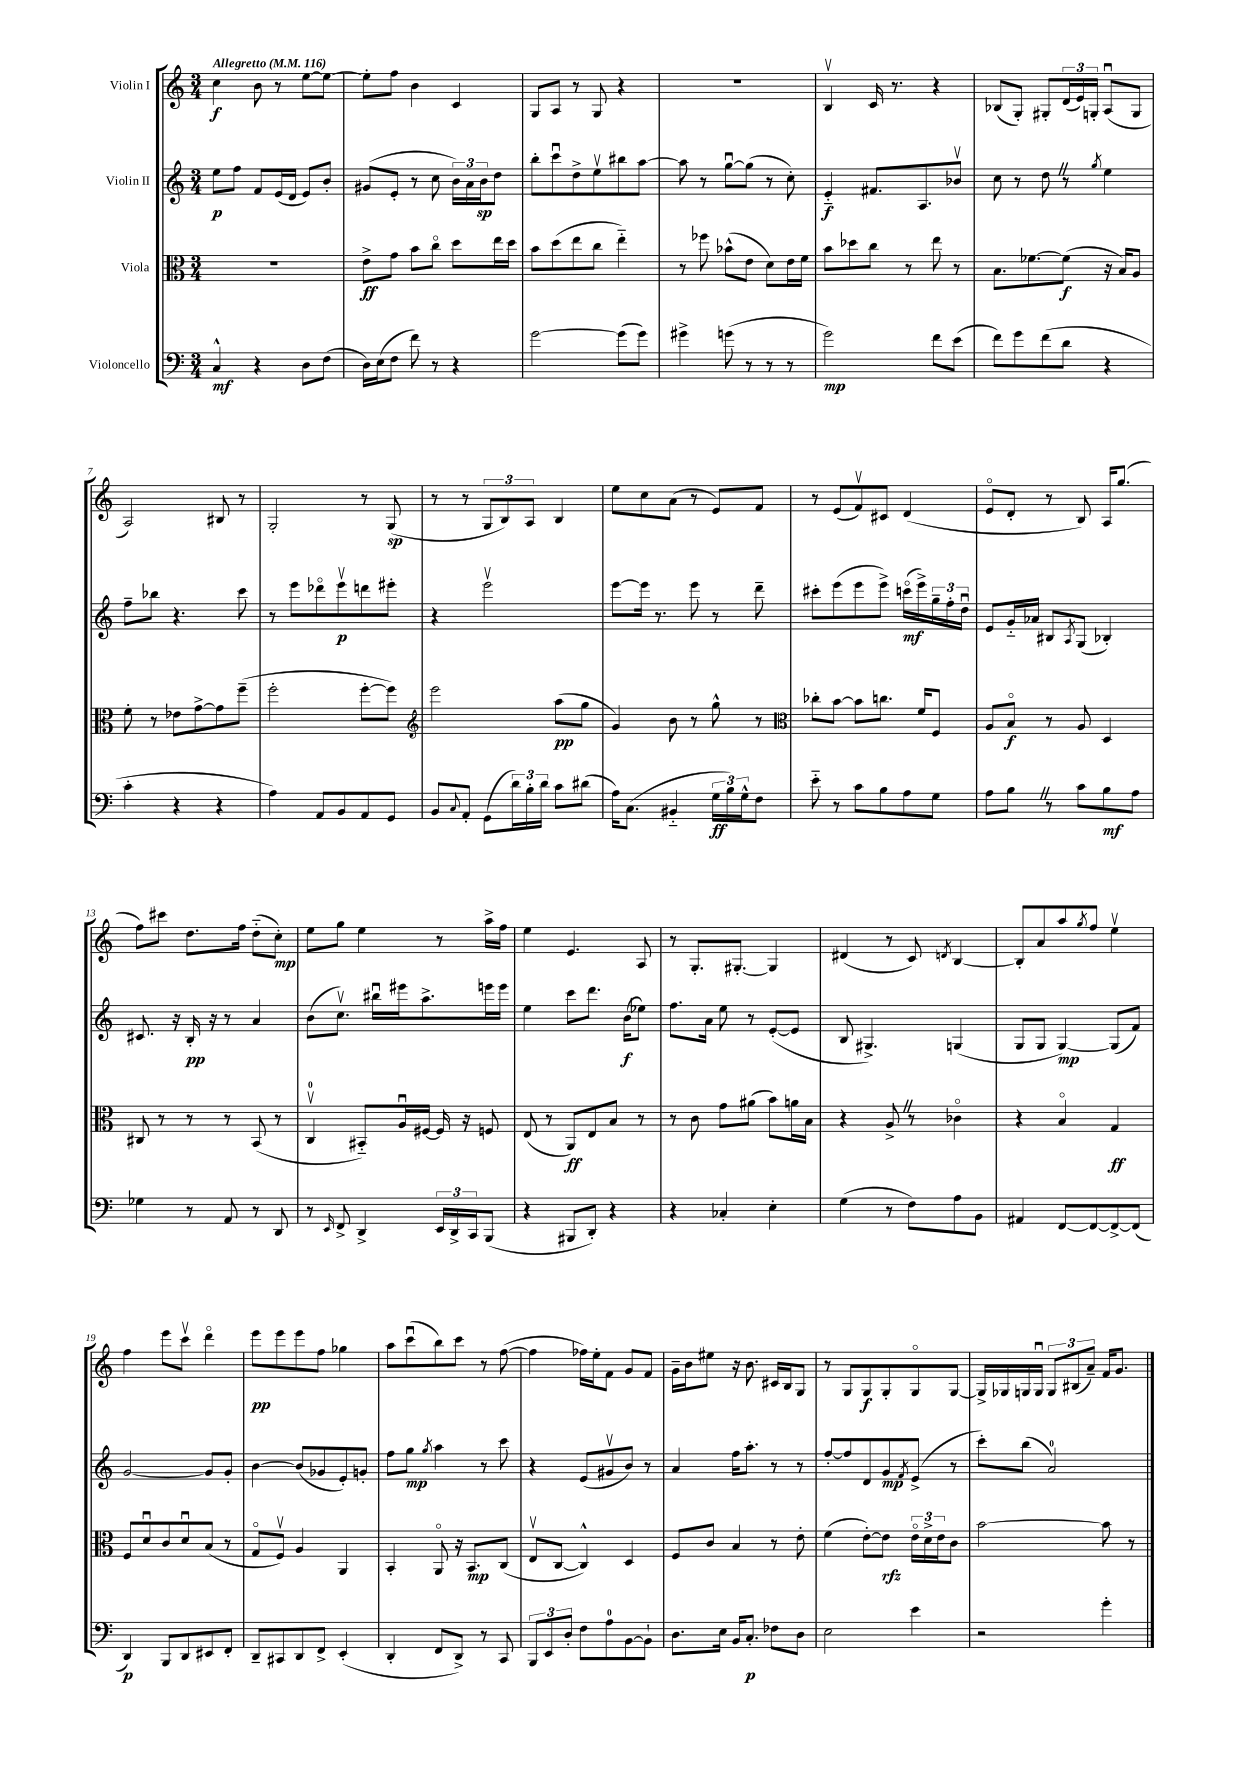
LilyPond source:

<<
\new StaffGroup <<
\new Staff = "s0" \with { instrumentName = "Violin I" } {
    \clef treble \key c \major \numericTimeSignature \time 3/4 \tempo "Allegretto" 4 = 116
    c''4\f b'8 r8 e''8~ e''8~ |
    e''8-. f''8 b'4 c'4 |
    g8 a8 r8 g8 r4 |
    R2. |
    b4\upbow c'16 r8. r4 |
    bes8( g8-.) gis8-. \tuplet 3/2 { d'16( e'16) g16-. } a8\downbow( g8 |
    a2) bis8 r8 |
    g2-. r8 g8\sp( |
    r8 r8 \tuplet 3/2 { g8 b8) a8 } b4 |
    e''8 c''8 a'8( r8 e'8) f'8 |
    r8 e'8( f'8\upbow) cis'8 d'4( |
    e'8\flageolet d'8-. r8 b8) a16 g''8.( |
    f''8) cis'''8 d''8. f''16 d''8-_( c''8-.\mp) |
    e''8 g''8 e''4 r8 a''16-> f''16 |
    e''4 e'4. a8 |
    r8 g8.-. gis8.~-. gis4 |
    dis'4( r8 c'8) \acciaccatura { d'8 } b4~ |
    b8-. a'8 a''8 \acciaccatura { g''8 } f''8 e''4\upbow |
    f''4 e'''8 c'''8\upbow d'''4\flageolet |
    e'''8\pp e'''8 e'''8 f''8 ges''4 |
    a''8 c'''8\downbow( b''8) c'''8 r8 f''8~( |
    f''4 fes''16) e''16-. f'8 g'8 f'8 |
    g'16-- b'16 eis''8 r16 b'8. cis'16 b16 g8 |
    r8 g8 g8\f g8-. g8\flageolet g8~ |
    g16-> ges16 g16 g16\downbow \tuplet 3/2 { g8 bis8( a'8--) } f'16 g'8. \bar "|." |
}
\new Staff = "s1" \with { instrumentName = "Violin II" } {
    \clef treble \key c \major \numericTimeSignature \time 3/4
    e''8\p f''8 f'8 e'16( d'16 e'8) b'8-. |
    gis'8( e'8-. r8 c''8 \tuplet 3/2 { b'16) a'16 b'16\sp } d''8 |
    b''8-. c'''8\downbow d''8-> e''8\upbow bis''8 a''8~ |
    a''8 r8 g''8~\downbow g''8( r8 c''8-.) |
    e'4-_\f fis'8. a8. bes'8\upbow |
    c''8 r8 d''8 \once \override BreathingSign.text = \markup { \musicglyph "scripts.caesura.straight" } \breathe r8 \acciaccatura { g''8 } e''4 |
    f''8-- bes''8 r4. c'''8 |
    r8 e'''8 des'''8\flageolet e'''8\upbow\p d'''8 eis'''8-. |
    r4 e'''2\upbow |
    e'''8~ e'''16 r8. e'''8 r8 d'''8-- |
    cis'''8-. e'''8( e'''8 e'''8->) c'''16\flageolet\mf( e'''16->) \tuplet 3/2 { g''16-- f''16-. d''16\downbow } |
    e'8 g'16-_ aes'16 bis8 \acciaccatura { a8 } g8( bes4-.) |
    cis'8. r16 b16-.\pp r16 r8 a'4 |
    b'8( c''8.\upbow) bis''16\downbow eis'''16 a''8.-> e'''16 e'''16 |
    e''4 c'''8 d'''8. b'16\f( ees''8) |
    f''8. a'16 e''8 r8 e'8~-.( e'8 |
    b8 gis4.->) g4( |
    g8 g8 g4~\mp) g8( f'8) |
    g'2~ g'8 g'8-. |
    b'4~ b'8( ges'8 e'8-.) g'8-. |
    f''8 g''8\mp \acciaccatura { g''8 } a''4 r8 c'''8 |
    r4 e'8( gis'8\upbow b'8) r8 |
    a'4 f''16 a''8.-. r8 r8 |
    f''8~-. f''8 d'8 g'8\mp \acciaccatura { f'8 } e'8->( r8 |
    c'''8-.) b''8( a'2-0) \bar "|." |
}
\new Staff = "s2" \with { instrumentName = "Viola" } {
    \clef alto \key c \major \numericTimeSignature \time 3/4
    R2. |
    e'8->\ff g'8 b'8 c''8\flageolet d''8 e''16 d''16 |
    b'8 d''8( e''8 c''8 e''4-_) |
    r8 fes''8 bes'8-^( e'8 d'8) e'16 f'16 |
    b'8 des''8 c''8 r8 e''8 r8 |
    b8. fes'8.~ fes'8\f( r16 b16) a8 |
    f'8-. r8 ees'8 g'8~-> g'8 f''8--( |
    f''2-. f''8~-. f''8) |
    \clef treble e'''2 a''8\pp( g''8 |
    g'4) b'8 r8 g''8-^ r8 |
    \clef alto ces''8-. b'8~ b'8 c''8. f'16 f8 |
    a8 b8\flageolet\f r8 a8 d4 |
    cis8 r8 r8 r8 b,8( r8 |
    c4-0\upbow bis,8-_) a16\downbow fis16~ fis16 r16 f8 |
    e8( r8 a,8\ff) e8 b8 r8 |
    r8 c'8 g'8 ais'8( b'8) a'16 b16 |
    r4 a8-> \once \override BreathingSign.text = \markup { \musicglyph "scripts.caesura.straight" } \breathe r8 ces'4\flageolet |
    r4 b4\flageolet g4\ff |
    f8 d'8\downbow c'8 d'8\downbow b8( r8 |
    g8\flageolet f8\upbow) a4 a,4 |
    b,4-. a,8\flageolet r16 b,8.\mp c8( |
    e8\upbow c8~ c4-^) d4 |
    f8 c'8 b4 r8 e'8-. |
    f'4( e'8~-.) e'8\rfz \tuplet 3/2 { e'16\flageolet d'16-> e'16 } c'8 |
    b'2~ b'8 r8 \bar "|." |
}
\new Staff = "s3" \with { instrumentName = "Violoncello" } {
    \clef bass \key c \major \numericTimeSignature \time 3/4
    c4-^\mf r4 d8 f8( |
    d16) e16( f8 f'8) r8 r4 |
    g'2~ g'8( g'8) |
    gis'4-> g'8( r8 r8 r8 |
    g'2\mp) f'8 e'8( |
    f'8) g'8 f'8( d'8 r4 |
    c'4-. r4 r4 |
    a4) a,8 b,8 a,8 g,8 |
    b,8 \appoggiatura { c8 } a,8-. g,8( \tuplet 3/2 { d'16) b16-. d'16 } c'8 dis'8( |
    a16) c8.( bis,4-_ \tuplet 3/2 { g16\ff b16) g16-^ } f8 |
    e'8-_ r8 c'8 b8 a8 g8 |
    a8 b8 \once \override BreathingSign.text = \markup { \musicglyph "scripts.caesura.straight" } \breathe r8 c'8 b8\mf a8 |
    ges4 r8 a,8 r8 d,8 |
    r8 \grace { e,16 } f,8-> d,4-> \tuplet 3/2 { e,16 d,16-> c,16 } b,,8( |
    r4 bis,,8 d,8-.) r4 |
    r4 ces4-. e4-. |
    g4( r8 f8) a8 b,8 |
    ais,4 f,8~ f,8~ f,8~-> f,8( |
    d,4\p) b,,8 d,8 eis,8 f,8-. |
    d,8-- cis,8 d,8 f,8-> e,4-.( |
    d,4-. f,8 d,8->) r8 c,8 |
    \tuplet 3/2 { b,,8 e,8 d8-. } f8 a8-0 b,8~ b,8-! |
    d8. e16 b,16 c8.-.\p fes8 d8 |
    e2 e'4 |
    r2 g'4-. \bar "|." |
}
>>
>>
